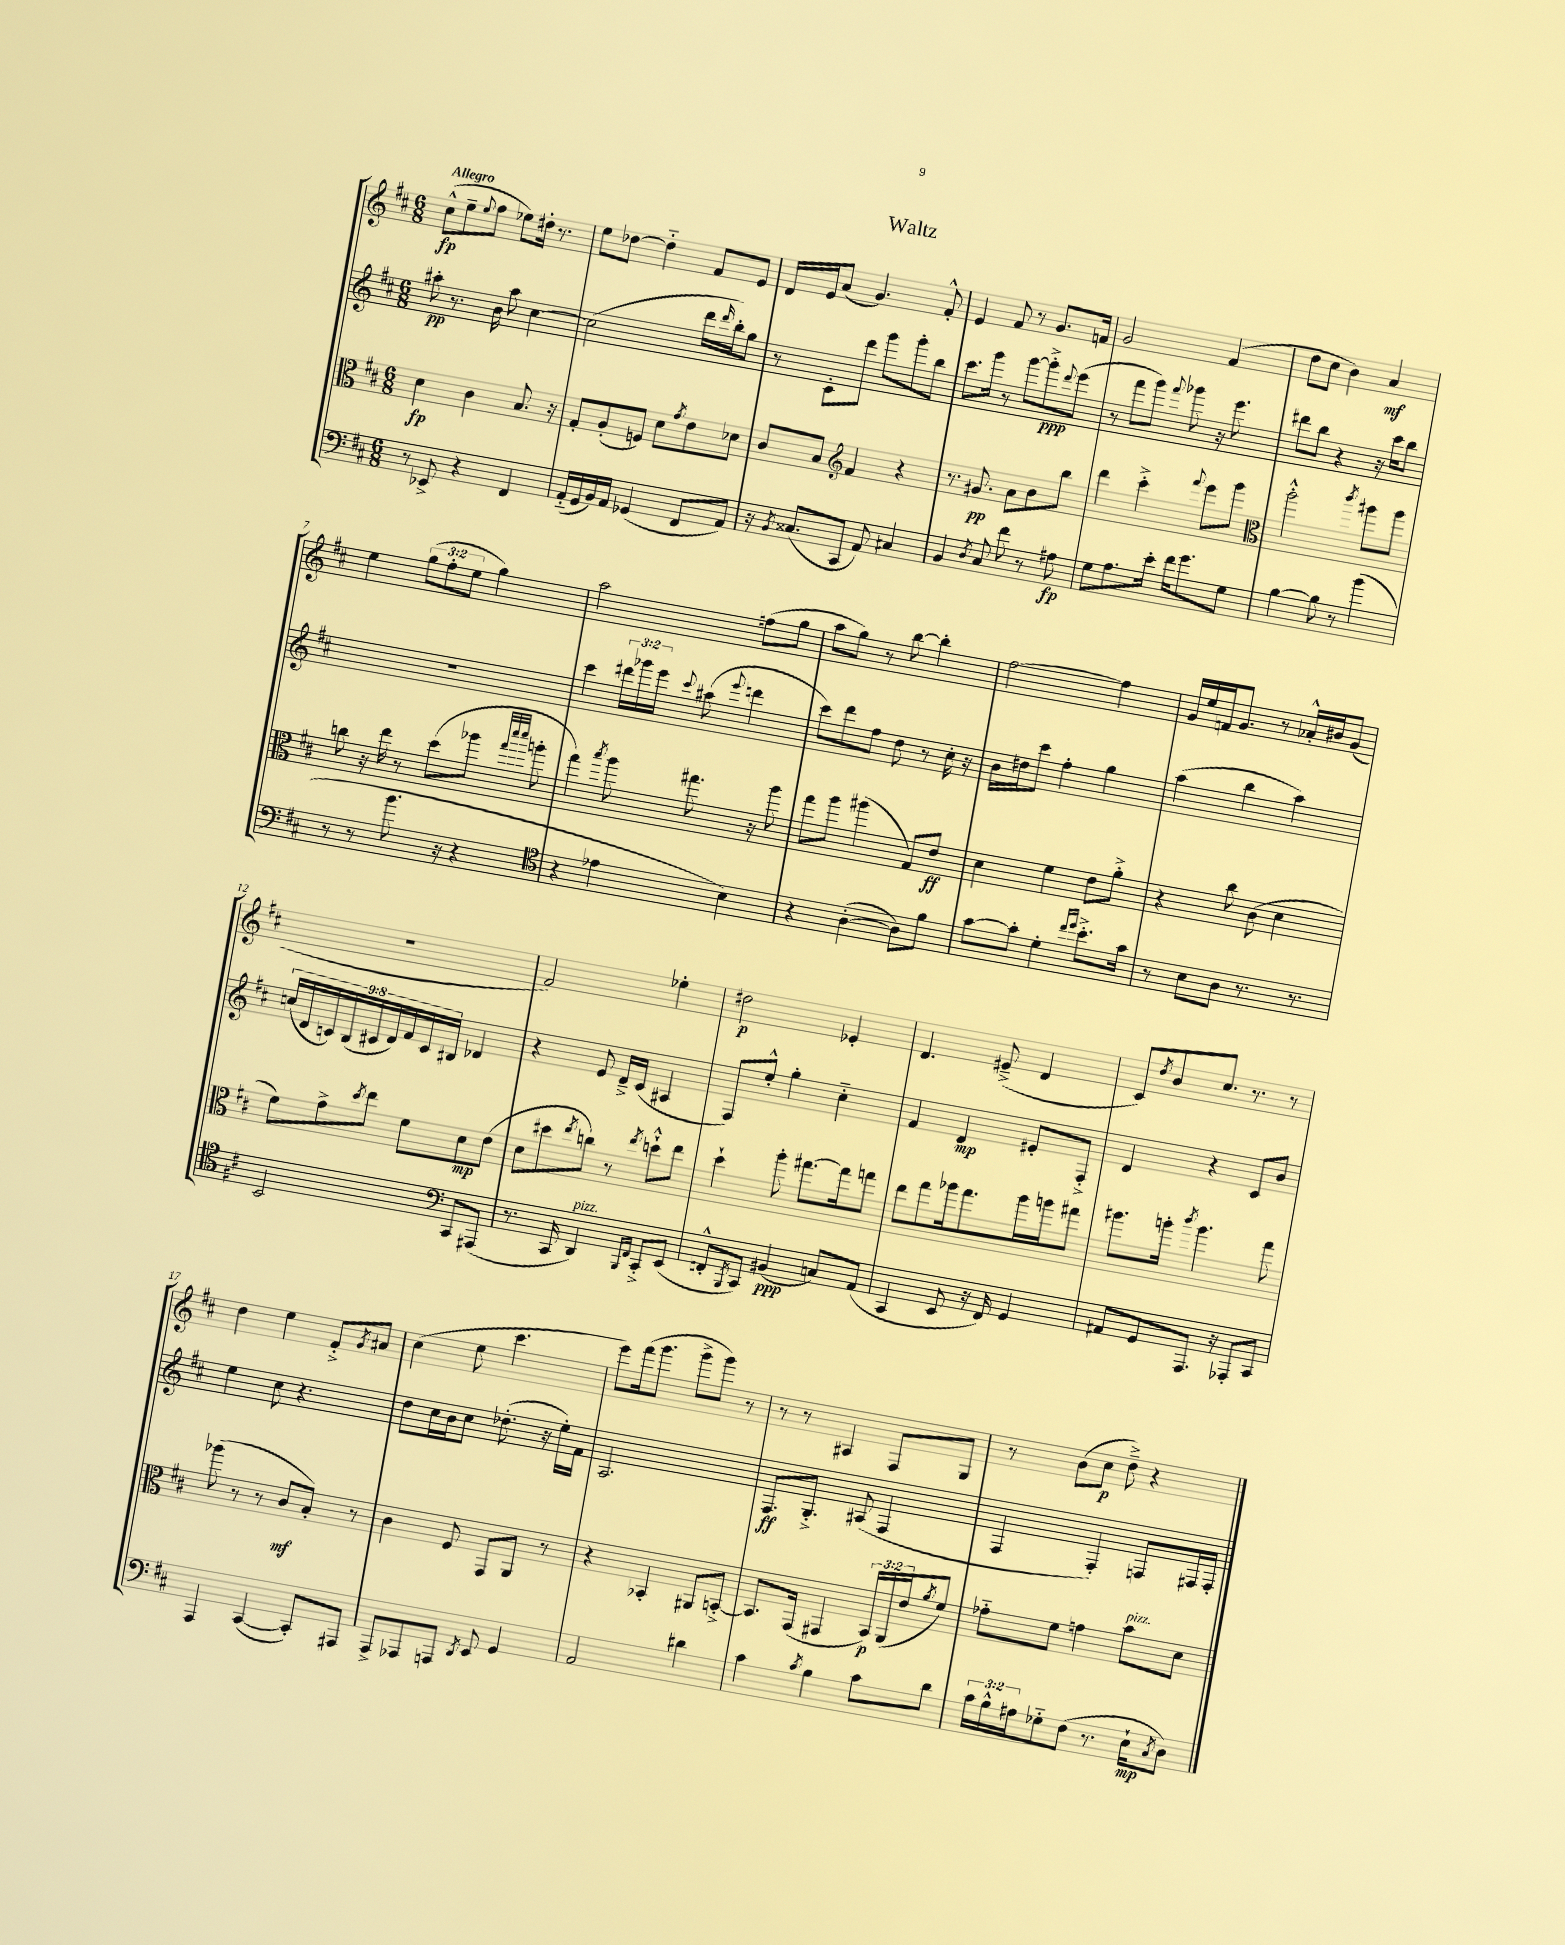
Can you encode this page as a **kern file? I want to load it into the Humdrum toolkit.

**kern	**kern	**kern	**kern
*staff4	*staff3	*staff2	*staff1
*clefF4	*clefC3	*clefG2	*clefG2
*k[f#c#]	*k[f#c#]	*k[f#c#]	*k[f#c#]
*M6/8	*M6/8	*M6/8	*M6/8
8r	4d\	8aa#'\	(8cc#^^\L
8EE-^/	.	8.r	8ee~\
.	.	.	8qqee/
4r	4c#\	.	8ff#\J
.	.	16b\	.
.	.	8aa#\	8ee-\L)
4FF#/	8.B/	[4cc#\	16dd#'\Jk
.	.	.	8.r
.	16r	.	.
=	=	=	=
(16AA'~/LL	8G'/L	(2cc#\]	8ee\L
16GG/	.	.	.
16BB/)	(8A'/	.	[8dd-\J
16AA/JJ	.	.	.
(4GG-/	8F/J)	.	4dd-'~\]
.	8d\L	.	.
.	8qg/	.	.
8FF#/L	8e\	16ddd\LL	8f#/L
.	.	16qqddd/	.
.	.	16bb'\J)	.
8AA/J)	8d-\J	8gg\J	8e/J
=	=	=	=
16r	8c#/L	8r	16d/LL
8qBB/	.	.	.
(8.C##/L	.	.	16e/J
.	8B/J	8c#'\L	(8a/J
*	*clefG2	*	*
8CC#/J	4f#/	8ddd\J	4.g/)
8AA/)	.	8ggg\L	.
4C#/	4r	8ggg'\	.
.	.	8bb\J	8f#'^^/
=	=	=	=
4BB/	8.r	8.ccc#\L	4e/
.	8.g#/	16ggg\Jk	.
8qD/	.	.	.
8C#/	.	8r	8f#/
8f#\	8a\L	[8ggg\L	8r
8r	8b\	8ggg'^\]	8.g/L
.	.	8qqddd/	.
8A#\	8bb\J	(8eee\J	.
.	.	.	16f/Jk
=	=	=	=
8G\L	4ddd\	8r	2g/
8.A\	.	8fff#\L	.
.	4ccc#'^\	8ggg\J)	.
16e'\Jk	.	.	.
.	.	8qqfff#/	.
16f#\LK	.	8ggg-\	.
8.g\	.	.	.
.	8qqfff#/	.	.
.	8eee\L	16r	(4f#/
.	.	8.eee\	.
8G\J	8ggg\J	.	.
=	=	=	=
*	*clefC3	*	*
[4B\	2aa'^^\	8ddd#\L	8dd\L
.	.	8bb\J	8cc#\J
8B\]	.	4r	4b\)
8r	.	.	.
.	8qccc#/	.	.
(4b\	8aa#\L	16r	4a/
.	.	16ccc#\LK	.
.	8aa#\J	8bb\J	.
=	=	=	=
8r	8cc\	2.r	4ee\
8r	16r	.	.
.	16ee\	.	.
8.b\	8r	.	(12gg\L
.	.	.	12ff#'\
.	(8dd\L	.	.
.	.	.	12ee\J
16r	.	.	.
4r	8aa-\J	.	4gg\)
.	32qqgg/LLL	.	.
.	32qqddd/	.	.
.	32qqddd/JJJ	.	.
.	8aa'\	.	.
=	=	=	=
*clefC4	*	*	*
4r	4gg\)	4ccc#\	2aa\
.	8qbb/	.	.
4e-\	8aa\	24ddd#\LL	.
.	.	24ggg-\	.
.	.	24eee\JJ	.
.	.	8qqccc#/	.
.	8.gg#\	(8aa#\	.
.	.	8qqeee/	.
4B\)	.	4ddd\	(8ff\L
.	16r	.	.
.	8aa\	.	8gg\J
=	=	=	=
4r	8gg\L	8ccc#\L)	8aa\L
.	8aa\J	8ddd\	8gg\J)
([4A'\	(4aa#\	8ff#\J	8r
.	.	8dd\	[8bb\
8A\]L)	8G/L)	8r	4bb'\]
8f#\J	8e/J	16cc#'\	.
.	.	16r	.
=	=	=	=
[8g\L	4d\	16b\LL	[2ff#\
.	.	16dd#\J	.
8g'\]J	.	8ccc#\J	.
4d'\	4f#\	4ff#'\	.
16qqcc#/LL	.	.	.
16qqdd/JJ	.	.	.
8.b'^\L	8e\L	4gg\	4ff#\]
.	8a'^\J	.	.
16g\Jk	.	.	.
=	=	=	=
8r	4r	(4aa\	16g/LL
.	.	.	16ee/
8B\L	.	.	16f/J
.	.	.	8.g/J
8A\J	8cc#\	4bb\	.
8.r	(8c#\	.	8r
.	4d\	4aa\)	16a-'^^/LL
8.r	.	.	16b#/J
.	.	.	(8g/J
=	=	=	=
2BB/	8f#\L)	(18cc/LL	2.r
.	.	18d/	.
.	.	18c/)	.
.	8g^\	.	.
.	.	(18B/	.
.	.	18c#/	.
.	8qdd/	.	.
.	8ee\J	.	.
.	.	18d/)	.
.	.	18f#/	.
.	8f#\L	.	.
.	.	18c#/	.
.	.	18B#/JJ	.
*clefF4	*	*	*
8CC#/L	8d\	4d-/	.
(8AAA#/J	(8e\J	.	.
=	=	=	=
8.r	8d\L	4r	2f#/)
.	8dd#\	.	.
16CC#/	.	.	.
.	8qee/	.	.
4DD/)	8cc\J)	8e/	.
.	8r	16d~^/LL	.
.	.	(16c#/JJ	.
16qqBBB/LL	.	.	.
16qqFF#/JJ	8qee/	.	.
8CC#'^/L	8dd`^^\L	4A#/	4ee-'\
(8EE/J	8ee\J	.	.
=	=	=	=
8FF'^^/L	4dd`\	8F#/L)	2dd#\
8qBBB/	.	.	.
8CC#/J)	.	8ee'^^/J	.
(4BB#/	8aa'\	4gg'\	.
.	[8.gg#\L	.	.
8C/L)	.	4cc#'~\	4e-'/
.	16gg#\]k	.	.
(8AA/J	8gg\J	.	.
=	=	=	=
4CC#/	8ee\L	4f#/	4.d/
.	8gg\	.	.
8EE/	16aa-\k	4d/	.
.	8.gg\	.	.
16r	.	.	(8e#~^/
16FF#/)	.	.	.
4GG/	16aa-\L	8e#'/L	4d/
.	16aa\J	.	.
.	8gg#\J	8F#'^/J	.
=	=	=	=
8AA#/L	8.aa#\L	4d/	8c#/L)
.	.	.	8qdd/
8GG/	.	.	8b/
.	16aa'\Jk	.	.
.	8qccc#/	.	.
8.AAA/J	4.aa\	4r	8.cc#/J
16r	.	.	8.r
8AAA-'/L	.	8c#/L	.
8CC#/J	8gg\	8b/J	8r
=	=	=	=
4AAA/	(8aa-\	4ee\	4dd\
.	8r	.	.
([4CC#/	8r	8cc#\	4ee\
.	8c#/L	4.r	.
8CC#'/]L)	8B'/J)	.	8f#'^/L
.	.	.	8qg/
8AAA#/J	8r	.	8a#/J
=	=	=	=
8AAA^/L	4c#\	8dd\L	(4cc#\
8AAA-/	.	16cc#\L	.
.	.	16b\J	.
8AAA/J	8F#/	8cc#\J	8ee\
8qDD/	.	.	.
8EE/	8GG/L	(8.dd-'\	4.ccc#\
4GG/	8AA/J	.	.
.	.	16r	.
.	8r	16ee'\LL)	.
.	.	16f#\JJ	.
=	=	=	=
2AA/	4r	2.A/	8eee\L)
.	.	.	(16fff#\k
.	.	.	8.ggg\J
.	4BB-'/	.	.
.	.	.	8ggg^\L
4d#\	8AA#/L	.	8ggg\J)
.	[8BB'^/J	.	8r
=	=	=	=
4c#\	8.BB/]L	8.F#/L	8r
.	.	.	8r
.	(16GG/Jk	8.G'^/J	.
8qc#/	.	.	.
4B\	4GG#/	.	4A#/
.	.	(8A#/	.
8c#\L	24BB/LL)	4F#/	8F#/L
.	(24AA/	.	.
.	24e/J	.	.
.	8qa/	.	.
8d\J	8f#/J)	.	8G/J
=	=	=	=
24c#\LL	8g-'~\L	4F#/	8r
24B^^\	.	.	.
24A#\J	.	.	.
8G-'~\	8f#\J	.	(8b\L
(8F#\J	4g\	4F#'/)	8cc#\J
8.r	.	.	8dd~^\)
.	8b\L	8F/L	4r
16E`\LK	.	.	.
8qC#/	.	.	.
8D\J)	8d\J	16F#/L	.
.	.	16F#'/JJ	.
==	==	==	==
*-	*-	*-	*-
